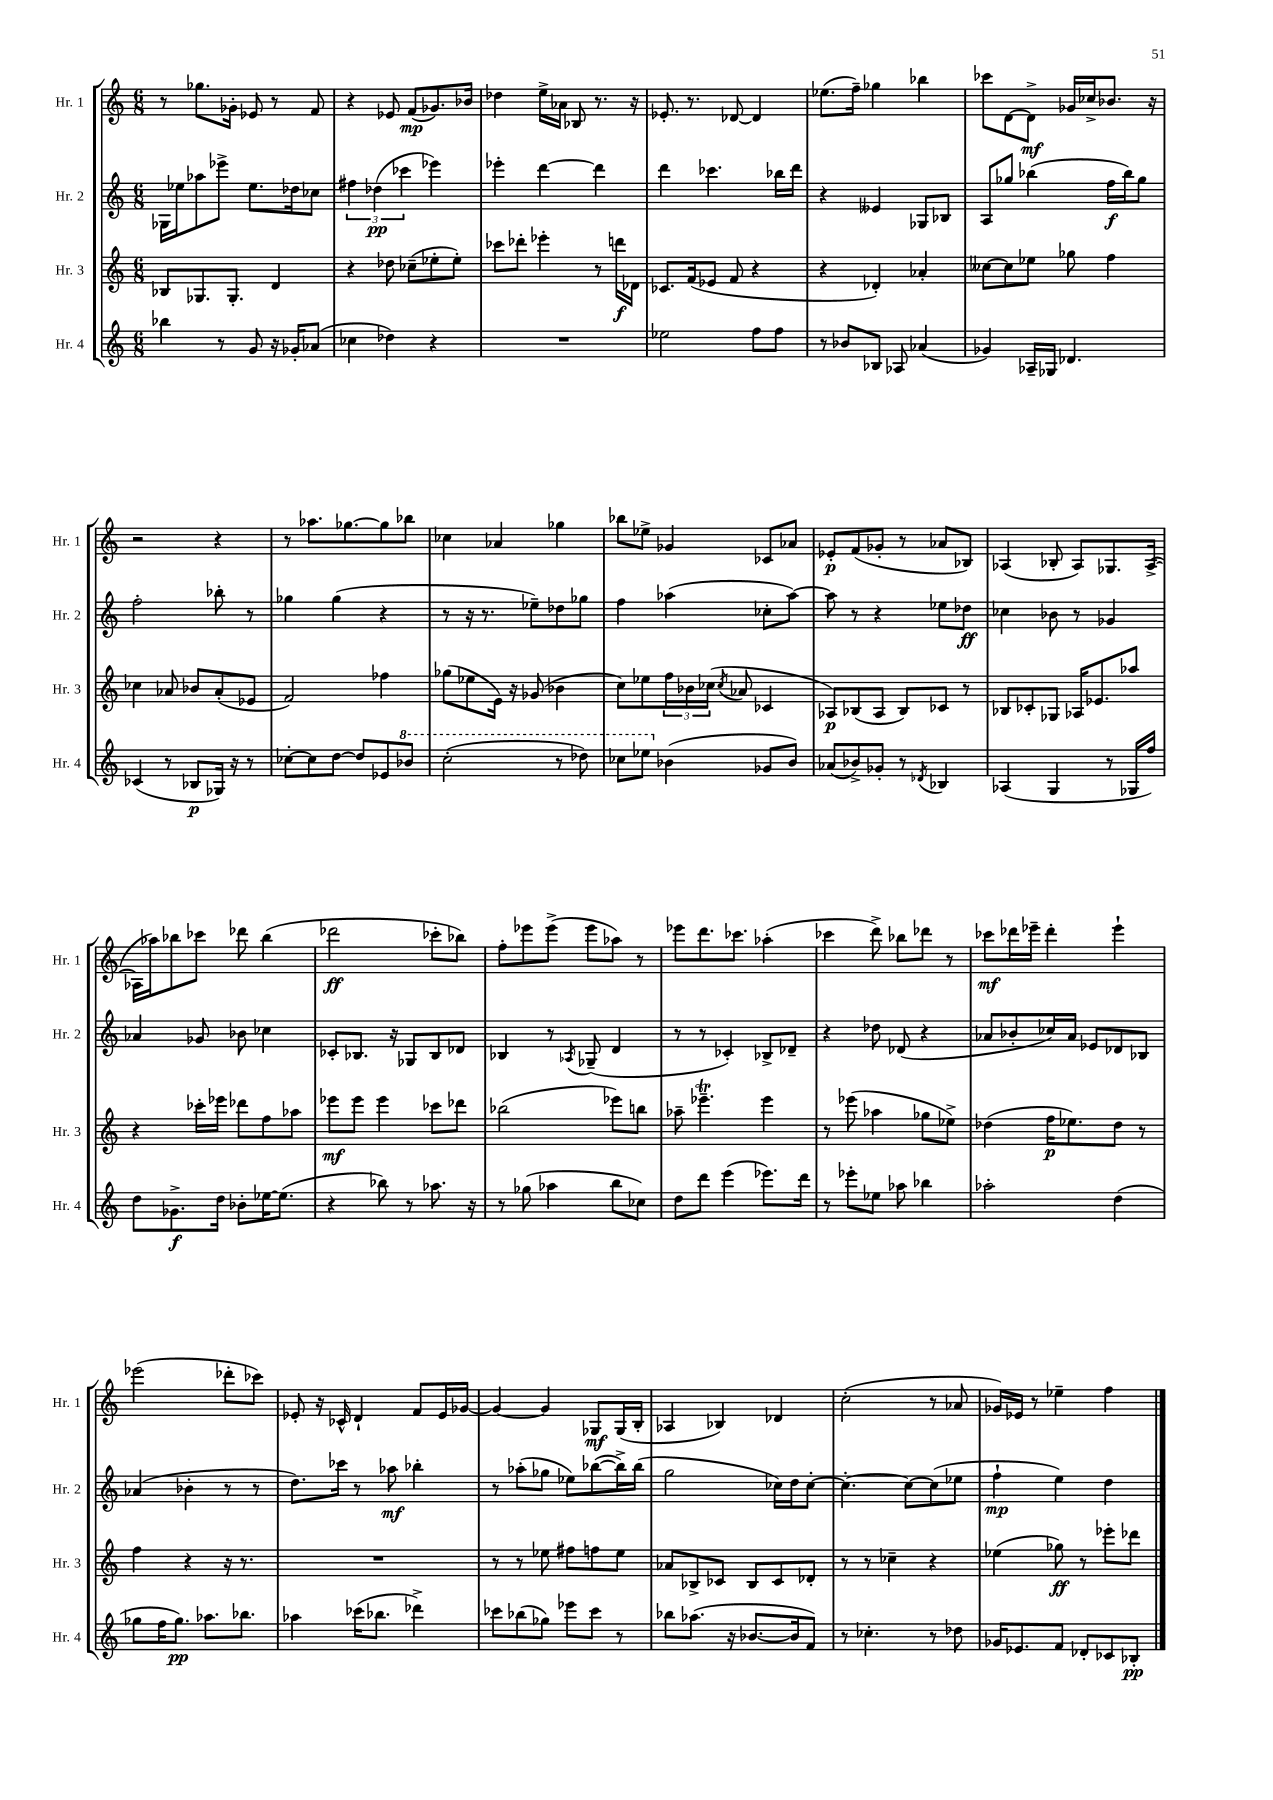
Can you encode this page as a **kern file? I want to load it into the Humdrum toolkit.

**kern	**kern	**kern	**kern
*staff4	*staff3	*staff2	*staff1
*clefG2	*clefG2	*clefG2	*clefG2
*k[]	*k[]	*k[]	*k[]
*M6/8	*M6/8	*M6/8	*M6/8
4bb-	8B-	16G-	8r
.	.	16ee-	.
.	8.G-	8aa-	8.gg-
8r	.	8eee-^	.
.	8.G-'	.	16g-'
8g	.	8.ee-	8e-
16r	4d	.	8r
16g-'	.	16dd-	.
(8a-	.	8cc-	8f
=	=	=	=
4cc-	4r	6ff#	4r
.	.	(6dd-	.
4dd-)	8dd-	.	8e-
.	.	6ccc-	.
.	(8cc-~	.	(8f
4r	8ee-'	4eee-)	8.g-)
.	8ee-')	.	.
.	.	.	16b-
=	=	=	=
2.r	8ccc-	4eee-'	4dd-
.	8ddd-'	.	.
.	4eee-'	[4ddd	16ee^
.	.	.	16a-
.	.	.	8B-
.	8r	4ddd]	8.r
.	16ddd	.	.
.	16d-	.	16r
=	=	=	=
2ee-	8.c-	4ddd	8.e-'
.	(16f	.	8.r
.	8e-	4.ccc-	.
.	8f	.	[8d-
8ff	4r	.	4d-]
8ff	.	16bb-	.
.	.	16ddd	.
=	=	=	=
8r	4r	4r	(8.ee-
8b-	.	.	.
.	.	.	16ff~)
8B-	4d-')	4e--	4gg-
8A-	.	.	.
(4a-	4a-'	8G-	4bb-
.	.	8B-	.
=	=	=	=
4g-)	[8cc--	8A	8ccc-
.	8cc--]	8gg-	[8d
16A-~	8ee-	(4bb-	8d^]
16G-	.	.	.
4.d-	8gg-	.	16g-
.	.	.	16cc-^
.	4ff	16ff	8.b-
.	.	16bb-)	.
.	.	8gg-	.
.	.	.	16r
=	=	=	=
(4c-	4cc-	2ff'	2r
8r	8a-	.	.
8B-	8b-	.	.
16G-)	(8a-'	8bb-'	4r
16r	.	.	.
8r	8e-	8r	.
=	=	=	=
[8cc-'	2f)	4gg-	8r
8cc-]	.	.	8.aa-
[8dd	.	(4gg-	.
.	.	.	[8.gg-
8dd]	.	.	.
8e-	4ff-	4r	8gg-]
8bb-	.	.	8bb-
=	=	=	=
(2ccc'	(8gg-	8r	4cc-
.	8ee-	16r	.
.	.	8.r	.
.	16e)	.	4a-
.	16r	.	.
.	(8g-	8ee-~)	.
8r	4b-	8dd-	4gg-
8ddd-)	.	8gg-	.
=	=	=	=
8ccc-	8cc)	4ff	8bb-
8eee-	8ee-	.	8ee-^
(4b-	24ff	(4aa-	4g-
.	24b-	.	.
.	(24cc-	.	.
.	8qcc-	.	.
.	8a-	.	.
8g-	4c-	8cc-'	8c-
8b-)	.	[8aa-)	8a-
=	=	=	=
(8a-	8A-)	8aa-]	8e-'
8b-^)	(8B-	8r	(8f
8g-'	8A-	4r	8g-'
8r	8B-)	.	8r
8qd-	.	.	.
4B-	8c-	8ee-	8a-
.	8r	8dd-	8B-)
=	=	=	=
(4A-	8B-	4cc-	(4A-
.	8c-'	.	.
4G	8G-	8b-	8B-'
.	16A-	8r	8A-)
.	8.e-	.	.
8r	.	4g-	8.G-
16G-	8aa-	.	.
16ff)	.	.	([16A-^
=	=	=	=
8dd	4r	4a-	16A-]
.	.	.	16aa-)
8.g-^	.	.	8bb-
.	16ccc-'	8g-	8ccc-
16dd	16eee-	.	.
8b-'	8ddd-	8b-	8ddd-
[16ee-	8ff	4cc-	(4bb-
(8.ee-]	.	.	.
.	8aa-	.	.
=	=	=	=
4r	8eee-	8c-'	2ddd-
.	8eee-	8.B-	.
8bb-)	4eee-	.	.
.	.	16r	.
8r	.	8G-	.
8.aa-	8ccc-	8B-	8ccc-'
.	8ddd-	8d-	8bb-)
16r	.	.	.
=	=	=	=
8r	(2bb-	4B-	8ff'
(8gg-	.	.	8eee-
4aa-	.	8r	(8eee-^
.	.	8qA-	.
.	.	(8G-~	8eee-
8bb	8eee-)	4d	8aa-)
8cc-)	8bb	.	8r
=	=	=	=
8dd	8aa-~	8r	8eee-
8ddd	4.eee-~	8r	8.ddd
(4eee	.	4c-')	.
.	.	.	8.ccc-
8.eee-)	4eee-	8B-^	(4aa-'
.	.	8d-~	.
16ddd	.	.	.
=	=	=	=
8r	8r	4r	4ccc-
8eee-'	(8eee-	.	.
8ee-	4aa-	8dd-	8ddd^)
8aa-	.	(8d-	8bb-
4bb-	8gg-	4r	8ddd-
.	8ee-^)	.	8r
=	=	=	=
2aa-'	(4dd-	8a-	8ccc-
.	.	8b-'	16ddd-
.	.	.	16eee-~
.	16ff	16cc-)	4ddd-'
.	8.ee-)	16a-	.
.	.	8e-	.
(4dd	8dd-	8d-	4eee-`
.	8r	8B-	.
=	=	=	=
8gg-	4ff	(4a-	(2eee-
16ff	.	.	.
8.gg-)	.	.	.
.	4r	4b-'	.
8.aa-	.	.	.
.	16r	8r	8ddd-'
8.bb-	8.r	.	.
.	.	8r	8ccc-)
=	=	=	=
4aa-	2.r	8.dd)	8e-'
.	.	.	16r
.	.	16ccc-	16c-^^
(16ccc-	.	8r	4d`
8.bb-	.	.	.
.	.	8aa-	.
4ddd-^)	.	4bb-'	8f
.	.	.	16e-
.	.	.	[16g-
=	=	=	=
8ccc-	8r	8r	4g-_
(8bb-	8r	(8aa-'	.
8gg-)	8ee-	8gg-	4g-]
8eee-	8ff#	8ee-)	.
8ccc-	8ff	([8bb-	8G-
8r	8ee-	16bb-^])	(16G-
.	.	(16bb-	16B'
=	=	=	=
8bb-	8a-	2gg	4A-
(8.aa-	8B-^	.	.
.	8c-	.	4B-)
16r	.	.	.
[8.b-	8B-	.	.
.	8c-	16cc-)	4d-
16b-]	.	16dd	.
8f)	8d-'	[8cc-'	.
=	=	=	=
8r	8r	4.cc-'_	(2cc'
4.cc-'	8r	.	.
.	4cc-~	.	.
.	.	8cc-_	.
8r	4r	(8cc-]	8r
8dd-	.	8ee-	8a-
=	=	=	=
16g-	(4ee-	4ff`	16g-)
8.e-	.	.	16e-
.	.	.	8r
8f	8gg-)	4ee)	4ee-~
8d-'	8r	.	.
8c-	8eee-'	4dd	4ff
8B-'	8ddd-	.	.
==	==	==	==
*-	*-	*-	*-
